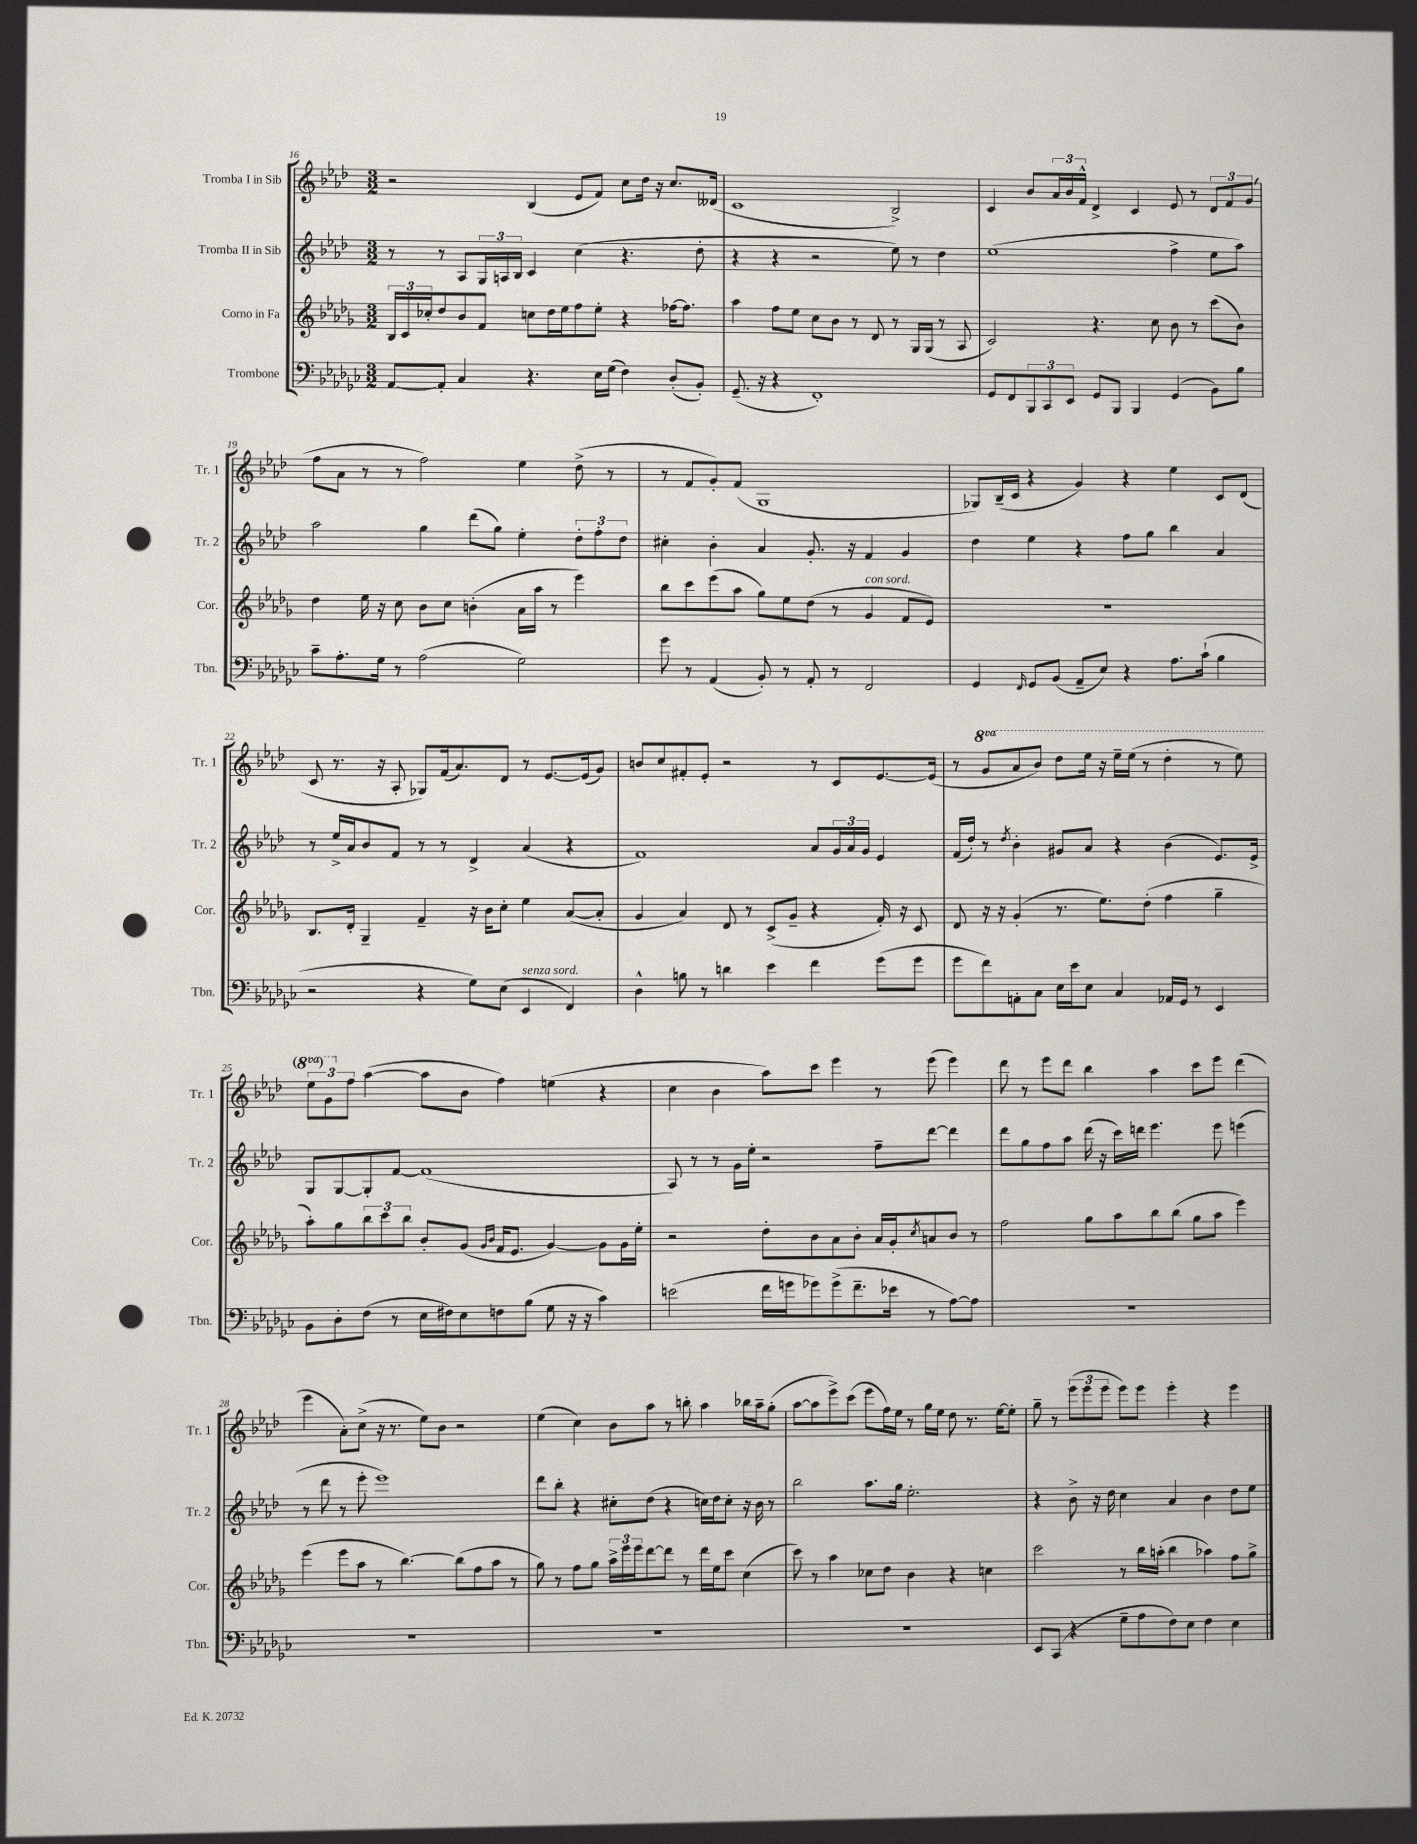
<<
\new StaffGroup <<
\new Staff = "s0" \with { instrumentName = "Tromba I in Sib" shortInstrumentName = "Tr. 1" } {
    \clef treble \key aes \major \numericTimeSignature \time 3/2 \set Staff.ottavationMarkups = #ottavation-simple-ordinals
    r2 bes4( ees'8 f'8) c''8 des''16 r16 c''8. deses'16( |
    c'1 bes2->) |
    c'4 bes'8 \tuplet 3/2 { aes'16 bes'16 f'16-^ } des'4-> c'4 ees'8 r8 \tuplet 3/2 { des'8 f'8 g'8( } |
    f''8 aes'8 r8 r8 f''2) ees''4 des''8->( r8 |
    r8 f'8 g'8-.) f'8( g1 |
    ges8) bes16--( c'16 r4 g'4) r4 ees''4 c'8 des'8( |
    c'8 r8. r16 aes8-. ges8) f'16( aes'8.) des'8 r8 ees'8.~ ees'16( g'8) |
    b'8 c''8 fis'8-. ees'8-. r2 r8 c'8 ees'8.~ ees'16( |
    r8 \ottava #1 g''8 aes''8 bes''8) des'''8 ees'''16 r16 ees'''16-- ees'''16( r8 des'''4-. r8 ees'''8) |
    \tuplet 3/2 { ees'''8 g''8 \ottava #0 f''8 } aes''4~( aes''8 bes'8 f''4) e''4( r4 |
    c''4 bes'4 aes''8) c'''8 ees'''4 r8 ees'''8( ees'''4) |
    des'''8 r8 ees'''8 des'''8 bes''4 aes''4 c'''8 ees'''8 des'''4( |
    ees'''4 aes'8-.) c''8->( r16 r8. ees''8) bes'8 r2 |
    ees''4( c''4) bes'8 aes''8 r8 b''8-. aes''4 bes''16 aes''16-- g''8-.( |
    aes''8~ aes''8 ees'''8->) c'''8( ees'''8 f''16) ees''16 r8 g''16 ees''16 des''8 r8. ees''16~ ees''8-. |
    g''8-- r8 \tuplet 3/2 { ees'''8( ees'''8 ees'''8 } ees'''8) ees'''8 ees'''4-. r4 ees'''4 \bar "|." |
}
\new Staff = "s1" \with { instrumentName = "Tromba II in Sib" shortInstrumentName = "Tr. 2" } {
    \clef treble \key aes \major \numericTimeSignature \time 3/2
    r8 r8 aes8 \tuplet 3/2 { g16 a16 bes16 } c'4 c''4( r4. des''8-. |
    r4 r4 r2 ees''8) r8 des''4 |
    ees''1( f''4-> ees''8 aes''8) |
    aes''2 g''4 des'''8( g''8) ees''4-. \tuplet 3/2 { des''8-. f''8-. des''8 } |
    cis''4-. bes'4-. aes'4 g'8.-. r16 f'4 g'4 |
    des''4 ees''4 r4 f''8 g''8 bes''4 aes'4 |
    r8 ees''16-> aes'16 bes'8 f'8 r8 r8 des'4-> aes'4( r4 |
    f'1) aes'8 \tuplet 3/2 { g'16 aes'16 g'16 } ees'4 |
    f'16( des''16-.) r8 \acciaccatura { des''8 } bes'4-. gis'8 aes'8 r4 bes'4( ees'8.) ees'16-> |
    g8 g8~ g8-. f'8~ f'1( |
    aes8) r8 r8 g'16 ees''16-. r2 f''8-- des'''8~ des'''4 |
    des'''8 g''8 f''8 aes''8 des'''16( r16 c'''16) d'''16 ees'''4. ees'''8 e'''4( |
    r8 des'''8 r8 ees'''8-. ees'''1) |
    des'''8 bes''8-. r4 cis''8-. des''8( r4 c''16) des''16 c''8-. r16 bes'16 r8 |
    bes''2 aes''8. g''16 ees''2.-. |
    r4 bes'8-> r16 des''16 c''4 aes'4 bes'4 des''8 ees''8 \bar "|." |
}
\new Staff = "s2" \with { instrumentName = "Corno in Fa" shortInstrumentName = "Cor." } {
    \clef treble \key des \major \numericTimeSignature \time 3/2
    \tuplet 3/2 { bes16 c'16 ces''16-. } des''8 bes'8 f'8 c''8 des''16 ees''16 f''8 ees''8-. r4 fes''16~ fes''8. |
    aes''4 f''8 ees''8 c''8 bes'8 r8 des'8 r8 ges16 ges16( r8 aes8 |
    c'2) r4. c''8 bes'8 r8 c'''8( bes'8) |
    des''4 ees''16 r16 c''8 bes'8 c''8 b'4-.( aes'16 aes''16 r8 ees'''4) |
    bes''8 c'''8 ees'''8( aes''8 ges''8) ees''8 des''8( r8 ges'4^\markup { \italic "con sord." } f'8 ees'8) |
    R1. |
    bes8. des'16-. ges4-- f'4-- r16 bes'16 c''8-. ees''4 aes'8~( aes'8-. |
    ges'4 aes'4) des'8 r8 c'8->( ges'8-- r4 f'16-.) r16 c'8 |
    des'8 r16 r16 ges'4-.( r8. ees''8.) des''8-.( f''4 ges''4-- |
    aes''8-.) ges''8 \tuplet 3/2 { bes''8 c'''8 bes''8 } bes'8-. ges'8( \grace { ges'16 bes'16 } f'16 ees'8. ges'4~) ges'8 ges'16 ees''16-. |
    r2 des''8-. bes'8 aes'8 bes'8-. aes'16 ges'16-. \acciaccatura { c''8 } a'8 bes'8 r8 |
    f''2 ges''8 aes''8 bes''8 bes''8( ges''8 aes''8 ees'''4) |
    ees'''4( ees'''8 aes''8 r8 bes''4.~) bes''8( f''8 aes''8 r8 |
    ges''8) r8 f''8 ges''8 \tuplet 3/2 { aes''16-> ees'''16 ees'''16 } des'''8~ des'''8 r8 des'''16 ees''16 c'''8 c''4( |
    c'''8) r8 aes''4 ces''8 des''8 bes'4 r4 c''4 |
    c'''2 r8 bes''16 a''16-.( bes''4 aes''4) f''8 ges''8-> \bar "|." |
}
\new Staff = "s3" \with { instrumentName = "Trombone" shortInstrumentName = "Tbn." } {
    \clef bass \key ges \major \numericTimeSignature \time 3/2
    aes,8~ aes,8-. ces4 r4. ees16 ges16( f4) des8-.( bes,8-.) |
    ges,8.--( r16 r4 f,1-.) |
    ges,8 f,8 \tuplet 3/2 { bes,,8 ces,8 ees,8 } ges,8 bes,,8 bes,,4 ges,4( bes,8) bes8 |
    ces'8-- aes8.-. ges16 r8 aes2( ges2) |
    ges'8 r8 aes,4( bes,8-.) r8 aes,8-. r8 f,2 |
    ges,4 \grace { f,16 } ges,8 bes,8( aes,8-- ees8) r4 aes8. ces'16-!( bes4 |
    r2 r4 ges8) ees8( ees,4^\markup { \italic "senza sord." } f,4) |
    des4-^ b8 r8 d'4 ees'4 f'4 ges'8( ges'8 |
    ges'8 f'8) a,8-. ces8 ees16 ees'16 ees8 ces4 aes,16 ges,16 r8 ees,4 |
    bes,8 des8-. f8( r8 ees16 fis16) ees8 f8 bes8( ges8 r16 r16 ces'4) |
    e'2( f'16 g'16 ges'8) ges'8->( f'8.-- ees'16 r8 aes8~) aes8 |
    R1. |
    R1. |
    R1. |
    R1. |
    ees,8 ces,8( r4 ges8-- aes8 f8) ees8 f4 ees4 \bar "|." |
}
>>
>>
\layout { \context { \Score currentBarNumber = #16 } }
